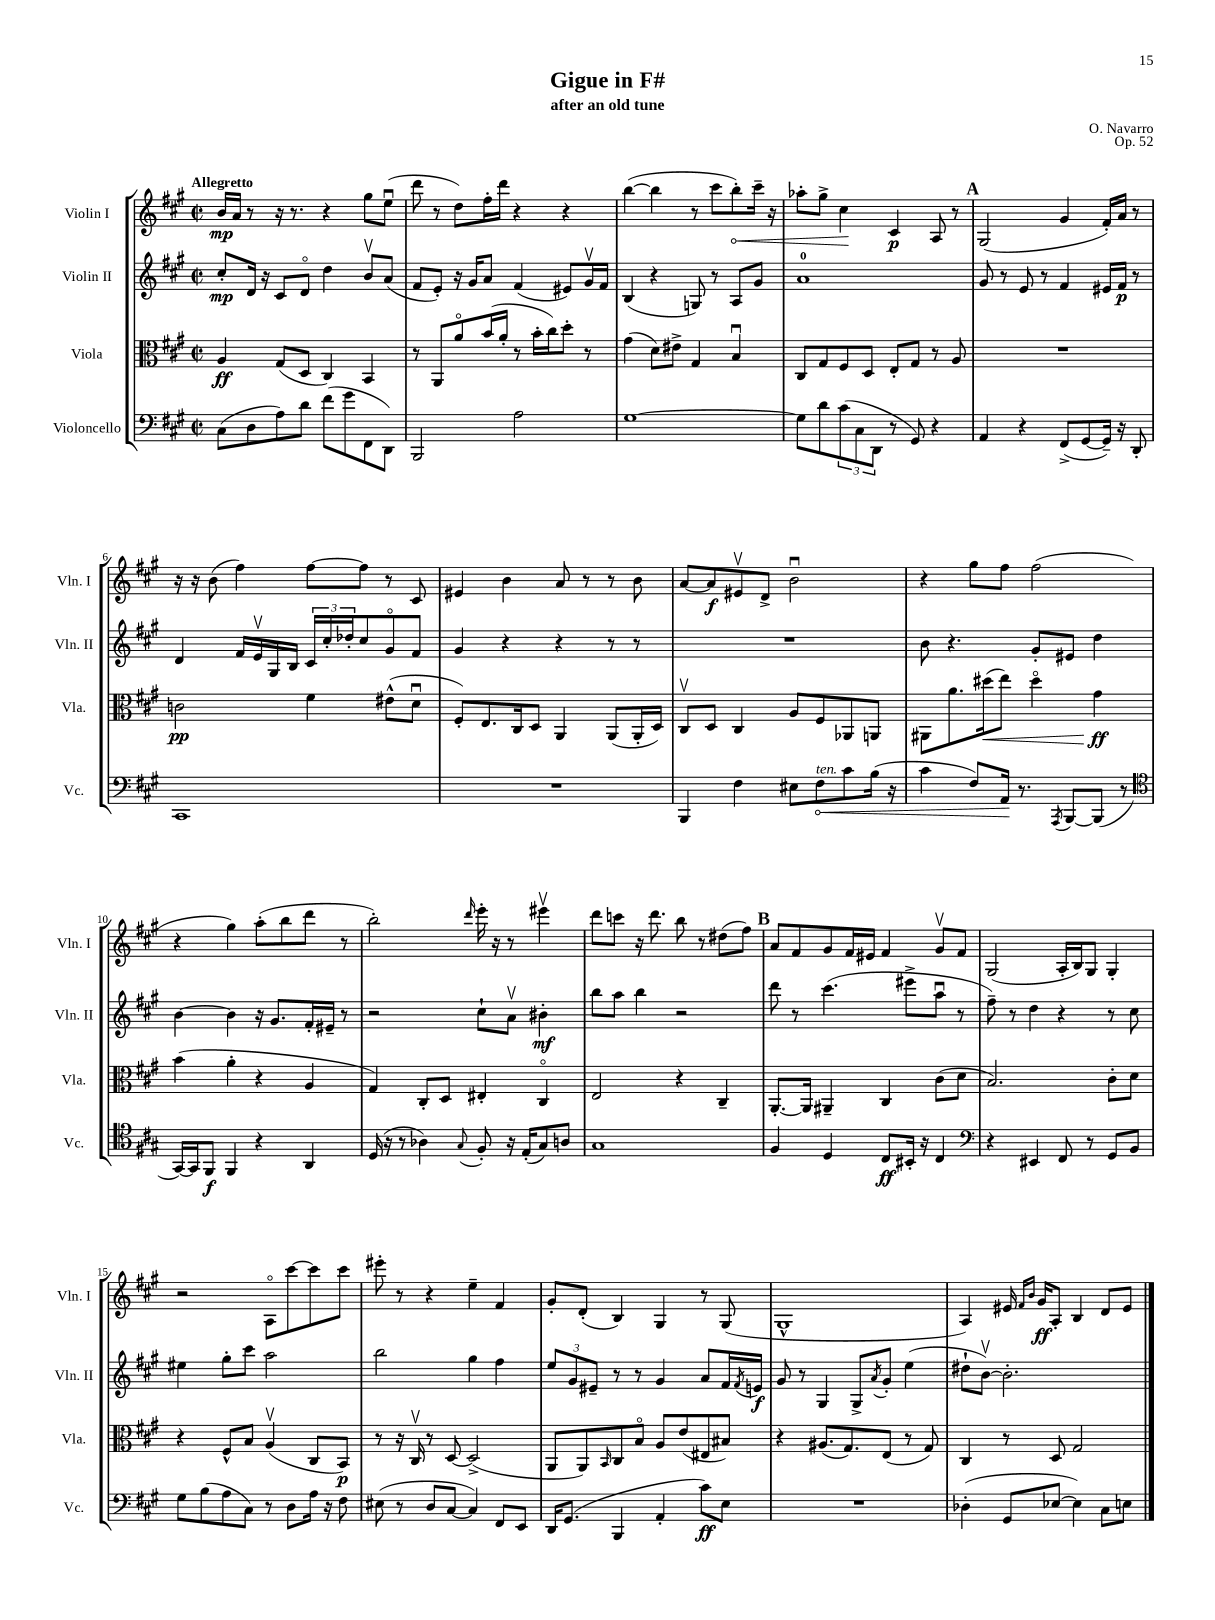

**kern	**dynam	**kern	**dynam	**kern	**dynam	**kern	**dynam
*part4	*part4	*part3	*part3	*part2	*part2	*part1	*part1
*staff4	*staff4	*staff3	*staff3	*staff2	*staff2	*staff1	*staff1
*I"Violoncello	*	*I"Viola	*	*I"Violin II	*	*I"Violin I	*
*I'Vc.	*	*I'Vla.	*	*I'Vln. II	*	*I'Vln. I	*
*clefF4	*	*clefC3	*	*clefG2	*	*clefG2	*
*k[f#c#g#]	*	*k[f#c#g#]	*	*k[f#c#g#]	*	*k[f#c#g#]	*
*M2/2	*	*M2/2	*	*M2/2	*	*M2/2	*
*met(c|)	*	*met(c|)	*	*met(c|)	*	*met(c|)	*
=1	=1	=1	=1	=1	=1	=1	=1
!	!	!	!	!	!	!LO:TX:a:B:t=Allegretto	!
(8C#\L	.	4A/	ff	8cc#'/L	mp	16b/LL	mp
.	.	.	.	.	.	16a/JJ	.
8D\	.	.	.	16d/Jk	.	8r	.
.	.	.	.	16r	.	.	.
8A\)	.	(8G#/L	.	8c#/L	.	16r	.
.	.	.	.	.	.	8.r	.
8d\J	.	8D/J	.	8d/J	.	.	.
(8f#\L	.	4C#/)	.	4dd\	.	4r	.
8g#\	.	.	.	.	.	.	.
8FF#\	.	4BB/	.	8bv/L	.	8gg#\L	.
8DD\J)	.	.	.	(8a/J	.	(8eeu\J	.
=2	=2	=2	=2	=2	=2	=2	=2
2BBB/	.	8r	.	8f#/L	.	8ddd\	.
.	.	8AA/L	.	8e'/J)	.	8r	.
.	.	8a/	.	16r	.	8dd\L)	.
.	.	.	.	16g#/KL	.	.	.
.	.	(16b/L	.	8a/J	.	16ff#'\L	.
.	.	16a'/JJ	.	.	.	16ddd\JJ	.
2A\	.	8r	.	(4f#/	.	4r	.
.	.	16b'\LL	.	.	.	.	.
.	.	16cc#\J)	.	.	.	.	.
.	.	8dd'\J	.	8e#X/L)	.	4r	.
.	.	8r	.	16g#v/L	.	.	.
.	.	.	.	16f#/JJ	.	.	.
=3	=3	=3	=3	=3	=3	=3	=3
[1G#	.	(4g#\	.	(4B/	.	([4bb\	.
.	.	8d\L)	.	4r	.	4bb\]	.
.	.	8e#X^\J	.	.	.	.	.
.	.	4G#/	.	8Gn/)	.	8r	.
.	.	.	.	8r	.	8ccc#\L	.
!	!	!	!	!	!	!	!LO:HP:b
.	.	4Bu/	.	8A/L	.	8bb'\)	<
.	.	.	.	8g#/J	.	16ccc#~\Jk	.
.	.	.	.	.	.	16r	.
=4	=4	=4	=4	=4	=4	=4	=4
8G#\L]	.	8C#/L	.	1a	.	8aa-X'\L	.
8d\	.	8G#/	.	.	.	8gg#^\J	.
(12c#\	.	8F#/	.	.	.	4cc#\	.
12C#\	.	.	.	.	.	.	.
.	.	8D/J	.	.	.	.	.
12DD\J	.	.	.	.	.	.	.
8r	.	8E'/L	.	.	.	4c#/	[ p
8GG#/)	.	8G#/J	.	.	.	.	.
4r	.	8r	.	.	.	8A/	.
.	.	8A/	.	.	.	8r	.
!!LO:REH:place=s1:t=A
=5	=5	=5	=5	=5	=5	=5	=5
4AA/	.	1r	.	8g#/	.	(2G#/	.
.	.	.	.	8r	.	.	.
4r	.	.	.	8e/	.	.	.
.	.	.	.	8r	.	.	.
(8FF#^/L	.	.	.	4f#/	.	4g#/	.
[8GG#/	.	.	.	.	.	.	.
16GG#~/Jk])	.	.	.	16e#X/LL	.	16f#'/LL)	.
16r	.	.	.	16f#/JJ	p	16a/JJ	.
8DD'/	.	.	.	8r	.	8r	.
!!LO:LB:g=z
=6	=6	=6	=6	=6	=6	=6	=6
1CC#	.	2cn\	pp	4d/	.	16r	.
.	.	.	.	.	.	16r	.
.	.	.	.	.	.	(8b\	.
.	.	.	.	16f#/LL	.	4ff#\)	.
.	.	.	.	16ev/	.	.	.
.	.	.	.	16G#/	.	.	.
.	.	.	.	16B/JJ	.	.	.
.	.	4f#\	.	24c#/LL	.	[8ff#\L	.
.	.	.	.	24cc#'/	.	.	.
.	.	.	.	24dd-X'/J	.	.	.
.	.	.	.	8cc#/	.	8ff#\J]	.
.	.	(8e#X^^\L	.	8g#/	.	8r	.
.	.	8du\J	.	8f#/J	.	8c#/	.
=7	=7	=7	=7	=7	=7	=7	=7
1r	.	8F#'/L)	.	4g#/	.	4e#X/	.
.	.	8.E/	.	.	.	.	.
.	.	.	.	4r	.	4b\	.
.	.	16C#/k	.	.	.	.	.
.	.	8D/J	.	.	.	.	.
.	.	4AA/	.	4r	.	8a/	.
.	.	.	.	.	.	8r	.
.	.	(8AA/L	.	8r	.	8r	.
.	.	16AA'/L	.	8r	.	8b\	.
.	.	16D/JJ)	.	.	.	.	.
=8	=8	=8	=8	=8	=8	=8	=8
4BBB/	.	8C#v/L	.	1r	.	[8a/L	.
.	.	8D/J	.	.	.	8a/]	f
4F#\	.	4C#/	.	.	.	8e#Xv/	.
.	.	.	.	.	.	8d^/J	.
8E#X\L	.	8A/L	.	.	.	2bu\	.
!LO:TX:a:i:t=ten.	!	!	!	!	!	!	!
!	!LO:HP:b	!	!	!	!	!	!
8F#\	<	8F#/	.	.	.	.	.
8c#\	.	8AA-X/	.	.	.	.	.
(16B\Jk	.	8AAn/J	.	.	.	.	.
16r	.	.	.	.	.	.	.
=9	=9	=9	=9	=9	=9	=9	=9
4c#\	.	8AA#X\L	.	8b\	.	4r	.
.	.	8.a\	.	4.r	.	.	.
8F#/L)	.	.	.	.	.	8gg#\L	.
!	!	!	!LO:HP:b	!	!	!	!
.	.	(16dd#X\k	<	.	.	.	.
16AA/Jk	.	8ee\J)	.	.	.	8ff#\J	.
8.r	[	.	.	.	.	.	.
.	.	4dd#\	.	8g#'/L	.	(2ff#\	.
8qAAA/	.	.	.	.	.	.	.
[8BBB/L	.	.	.	8e#X/J	.	.	.
(8BBB/J]	.	4g#\	ff	4dd\	.	.	.
8r	.	.	.	.	.	.	.
.	.	.	[	.	.	.	.
!!LO:LB:g=z
=10	=10	=10	=10	=10	=10	=10	=10
*clefC4	*	*	*	*	*	*	*
[16GG#/LL)	.	(4b\	.	[4b\	.	4r	.
16GG#/J]	.	.	.	.	.	.	.
8FF#/J	f	.	.	.	.	.	.
4FF#/	.	4a'\	.	4b\]	.	4gg#\)	.
4r	.	4r	.	16r	.	(8aa'\L	.
.	.	.	.	8.g#/L	.	.	.
.	.	.	.	.	.	8bb\	.
4AA/	.	4A/	.	16f#'/L	.	8ddd\J	.
.	.	.	.	16e#X~/JJ	.	.	.
.	.	.	.	8r	.	8r	.
=11	=11	=11	=11	=11	=11	=11	=11
(16D/	.	4G#/)	.	2r	.	2bb'\)	.
16r	.	.	.	.	.	.	.
8r	.	.	.	.	.	.	.
4A-X\)	.	8C#'/L	.	.	.	.	.
.	.	8D/J	.	.	.	.	.
8qqG#/	.	.	.	.	.	16qqddd/	.
8F#'/	.	4E#X'/	.	8cc#`\L	.	16eee'\	.
.	.	.	.	.	.	16r	.
16r	.	.	.	8av\J	.	8r	.
(16E'/KL	.	.	.	.	.	.	.
8G#/)	.	4C#/	.	4b#X'\	mf	4eee#Xv\	.
8An/J	.	.	.	.	.	.	.
=12	=12	=12	=12	=12	=12	=12	=12
1G#	.	2E/	.	8bb\L	.	8ddd\L	.
.	.	.	.	8aa\J	.	8cccn\J	.
.	.	.	.	4bb\	.	16r	.
.	.	.	.	.	.	8.ddd\	.
.	.	4r	.	2r	.	8bb\	.
.	.	.	.	.	.	8r	.
.	.	4C#~/	.	.	.	(8dd#X\L	.
.	.	.	.	.	.	8ff#\J)	.
!!LO:REH:place=s1:t=B
=13	=13	=13	=13	=13	=13	=13	=13
4F#/	.	[8.AA'/L	.	8ddd\	.	8a/L	.
.	.	.	.	8r	.	8f#/	.
.	.	16AA/Jk]	.	.	.	.	.
4D/	.	4AA#X~/	.	(4.ccc#\	.	8g#/	.
.	.	.	.	.	.	16f#/L	.
.	.	.	.	.	.	16e#X/JJ	.
8C#/L	ff	4C#/	.	.	.	4f#/	.
16BB#X'/Jk	.	.	.	8eee#X^\L	.	.	.
16r	.	.	.	.	.	.	.
4C#/	.	(8c#\L	.	8aau\J	.	8g#v/L	.
.	.	8d\J	.	8r	.	8f#/J	.
=14	=14	=14	=14	=14	=14	=14	=14
*clefF4	*	*	*	*	*	*	*
4r	.	2.B/)	.	8ff#~\)	.	(2G#/	.
.	.	.	.	8r	.	.	.
4EE#X/	.	.	.	4dd\	.	.	.
8FF#/	.	.	.	4r	.	16A'/LL	.
.	.	.	.	.	.	16B/J)	.
8r	.	.	.	.	.	8G#/J	.
8GG#/L	.	8c#'\L	.	8r	.	4G#'/	.
8BB/J	.	8d\J	.	8cc#\	.	.	.
!!LO:LB:g=z
=15	=15	=15	=15	=15	=15	=15	=15
8G#\L	.	4r	.	4ee#X\	.	2r	.
(8B\	.	.	.	.	.	.	.
8A\	.	8F#^^/L	.	8gg#'\L	.	.	.
8C#\J)	.	8B/J	.	8ccc#\J	.	.	.
8r	.	(4Av/	.	2aa\	.	8A\L	.
8D\L	.	.	.	.	.	[8ccc#\	.
16A\Jk	.	8C#/L	.	.	.	8ccc#\]	.
16r	.	.	.	.	.	.	.
8F#\	.	8BB/J)	p	.	.	8ccc#\J	.
=16	=16	=16	=16	=16	=16	=16	=16
(8E#X\	.	8r	.	2bb\	.	8eee#X'\	.
8r	.	16r	.	.	.	8r	.
.	.	16C#v/	.	.	.	.	.
8D/L	.	8r	.	.	.	4r	.
[8C#/J	.	[8D/	.	.	.	.	.
4C#/])	.	(2D^/]	.	4gg#\	.	4ee~\	.
8FF#/L	.	.	.	4ff#\	.	4f#/	.
8EE/J	.	.	.	.	.	.	.
=17	=17	=17	=17	=17	=17	=17	=17
16DD/KL	.	8AA/L	.	12ee/L	.	8g#'/L	.
(8.GG#/J	.	.	.	.	.	.	.
.	.	.	.	12g#/	.	.	.
.	.	8AA/)	.	.	.	(8d'/J	.
.	.	.	.	12e#X~/J	.	.	.
.	.	16qqBB/	.	.	.	.	.
4BBB/	.	8C#/	.	8r	.	4B/)	.
.	.	8B/J	.	8r	.	.	.
4AA'/	.	8A/L	.	4g#/	.	4G#/	.
.	.	(8e/	.	.	.	.	.
8c#\L)	ff	8E#X/	.	8a/L	.	8r	.
8E\J	.	8B#X/J)	.	16f#/L	.	(8G#/	.
.	.	.	.	8qf#/	.	.	.
.	.	.	.	16en/JJ	f	.	.
=18	=18	=18	=18	=18	=18	=18	=18
1r	.	4r	.	8g#/	.	1G#^^	.
.	.	.	.	8r	.	.	.
.	.	(8.A#X/L	.	4G#/	.	.	.
.	.	8.G#/)	.	.	.	.	.
.	.	.	.	8G#^/L	.	.	.
.	.	.	.	8qa/	.	.	.
.	.	(8E/J	.	8g#'/J	.	.	.
.	.	8r	.	(4ee\	.	.	.
.	.	8G#/)	.	.	.	.	.
=19	=19	=19	=19	=19	=19	=19	=19
(4D-X'\	.	4C#/	.	8dd#X`\L	.	4A/)	.
.	.	.	.	[8bv\J)	.	.	.
8GG#/L	.	8r	.	2.b'\]	.	16e#X/	.
.	.	.	.	.	.	16qqf#/LL	.
.	.	.	.	.	.	16qqb/JJ	.
.	.	.	.	.	.	16g#/KL	ff
[8E-X/J	.	8D/	.	.	.	8A'/J	.
4E-\])	.	2G#/	.	.	.	4B/	.
8C#\L	.	.	.	.	.	8d/L	.
8En\J	.	.	.	.	.	8e#/J	.
==	==	==	==	==	==	==	==
*-	*-	*-	*-	*-	*-	*-	*-
